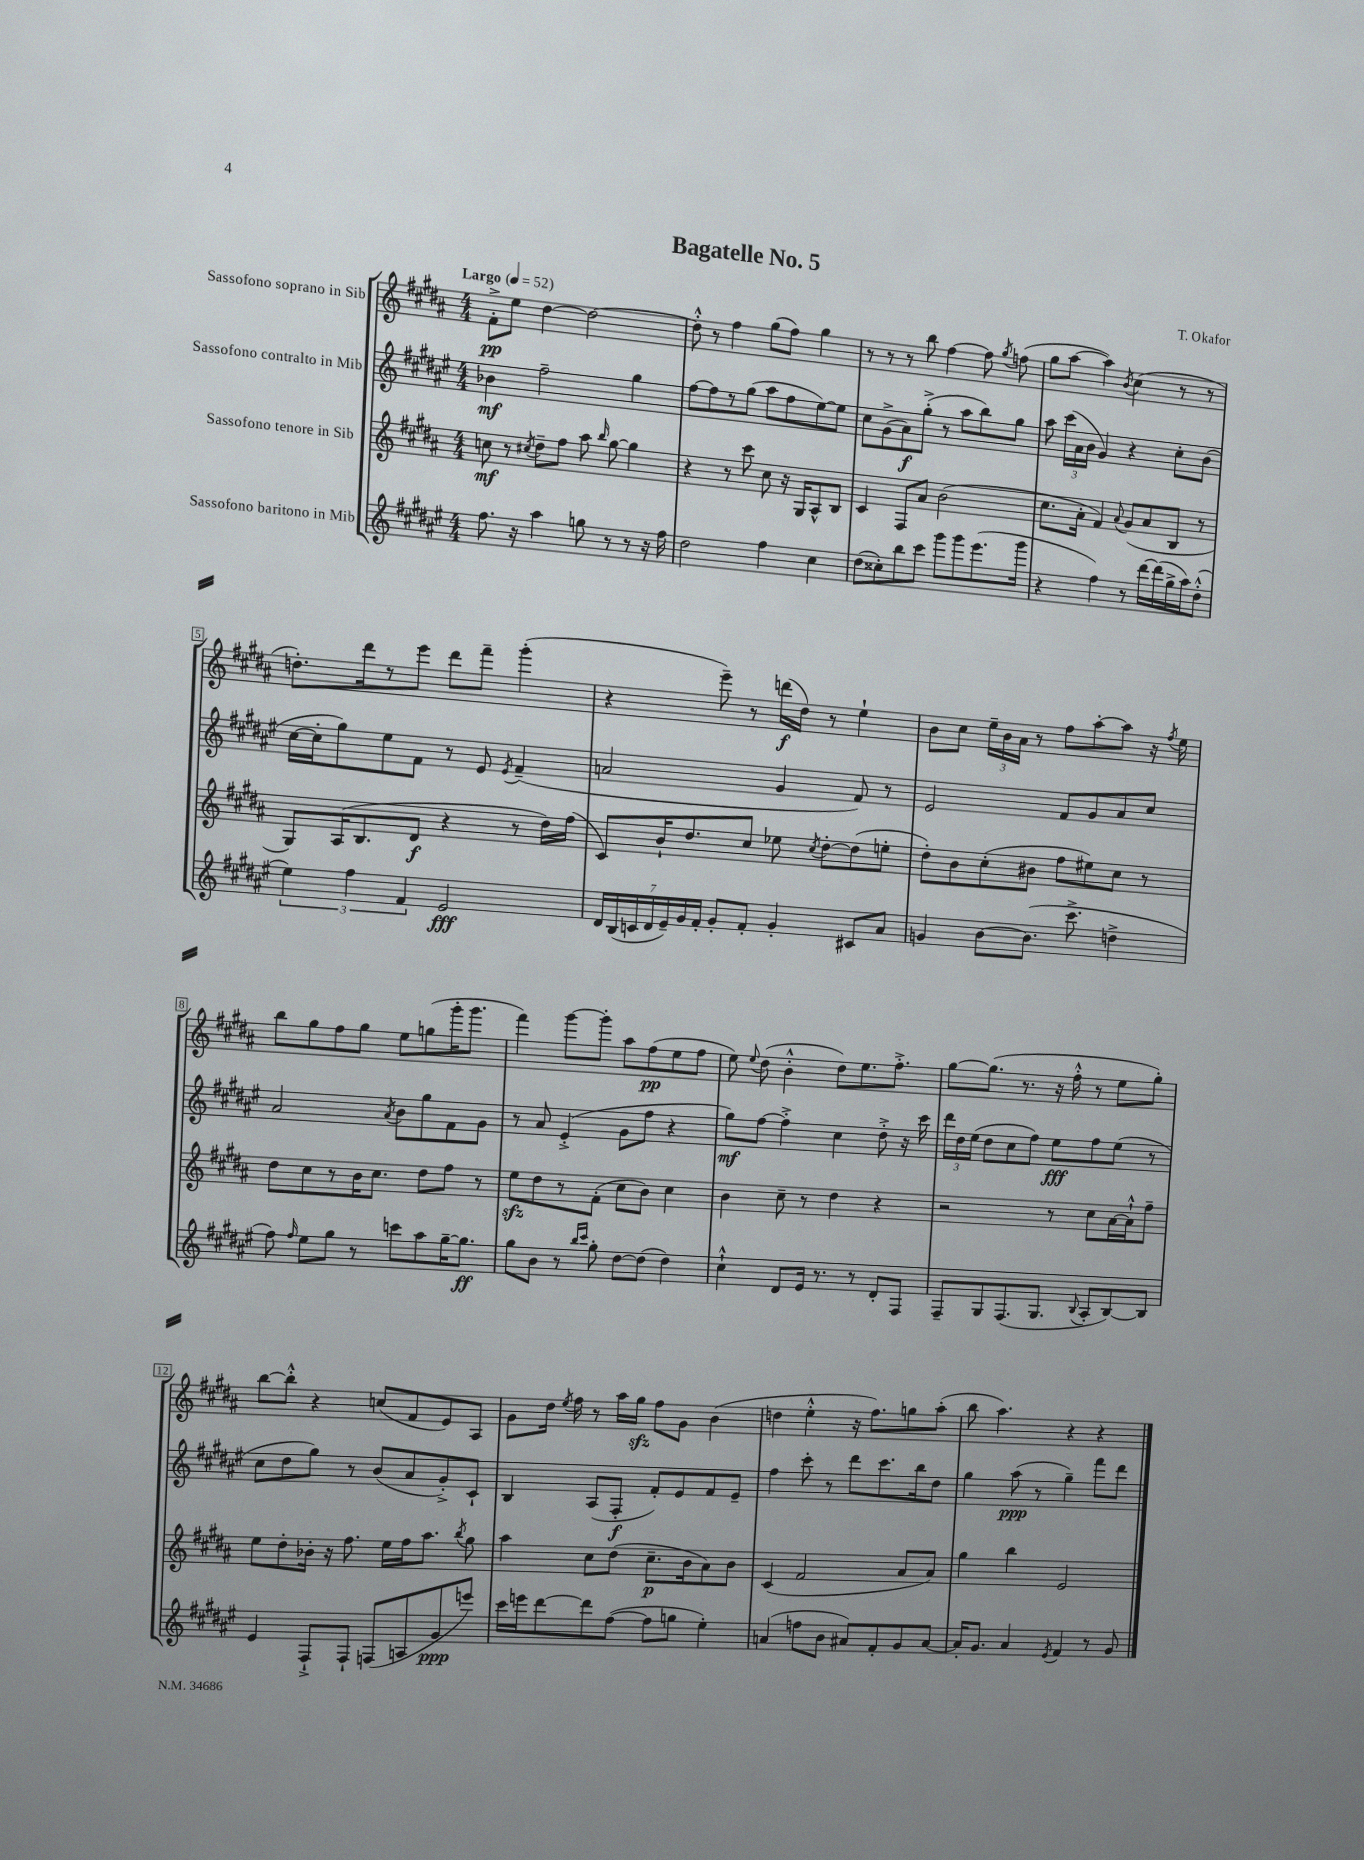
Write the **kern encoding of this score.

**kern	**kern	**kern	**kern
*staff4	*staff3	*staff2	*staff1
*clefG2	*clefG2	*clefG2	*clefG2
*k[f#c#g#d#a#e#]	*k[f#c#g#d#a#]	*k[f#c#g#d#a#e#]	*k[f#c#g#d#a#]
*M4/4	*M4/4	*M4/4	*M4/4
*MM52	*MM52	*MM52	*MM52
8.ff#	8cc	4b-	8f#'^
.	8r	.	8ee
16r	.	.	.
.	8qcc#	.	.
4aa#	8dd#~	2ff#~	[4dd#
.	8ff#	.	.
8gg	8aa#	.	2dd#_
.	16qqbb	.	.
8r	[8gg#	.	.
8r	4gg#]	4gg#	.
16r	.	.	.
16ff#	.	.	.
=	=	=	=
2dd#	4r	[8ff#	8dd#'^^]
.	.	8ff#]	8r
.	8r	8r	4ff#
.	8ccc#	(8gg#	.
4ff#	8cc#	8aa#	(8gg#
.	16r	8ff#	8ff#)
.	16G#	.	.
4cc#	8A#^^	[8ee#)	4gg#
.	8B	8ee#]	.
=	=	=	=
(8dd#	4c#	8cc#	8r
8cc##')	.	(8g#^	8r
8bb	8F#	8a#)	8r
8ccc#	8a#	(8gg#'^	8bb
8ggg#	(2b	8r	[4ff#
8ggg#	.	8aa#	.
(8.eee#	.	8bb)	8ff#]
.	.	.	8qgg#
.	.	8gg#	(8ff
16ggg#	.	.	.
=	=	=	=
4r	8.cc#	8aa#	8gg#
.	.	(24ccc#	[8aa#
.	.	24a#	.
.	16a#'	.	.
.	.	24b	.
4ff#)	4f#)	4g#)	4aa#])
.	8qqa#	.	8qb
8r	(8g#	4r	(4cc#
[16ddd#	8a#	.	.
(16ddd#]	.	.	.
16gg#^	8B	8cc#'	8r
16aa#)	.	.	.
(8dd#'^^	8r	(8b	8r
=	=	=	=
6ee#)	8G#)	[16cc#	8.dd')
.	.	16cc#']	.
.	(16A#	8gg#)	.
6ff#	.	.	.
.	8.B	.	16ddd#
.	.	8ee#	8r
6f#	.	.	.
.	8d#	8f#	8eee
2e#	4r	8r	8ddd#
.	.	8e#	8fff#~
.	.	8qe#	.
.	8r	(4f#~	(4ggg#'
.	16dd#)	.	.
.	(16ff#	.	.
=	=	=	=
28d#	8c#)	2a	4r
(28B	.	.	.
28c	.	.	.
28d#	.	.	.
.	16b`	.	.
28e#~)	.	.	.
28g#	.	.	.
.	8.dd#	.	.
28f#'	.	.	.
8g#'	.	.	8eee~)
8f#'	8cc#	.	8r
4g#'	8ee-	4g#	(16ddd
.	.	.	16dd#)
.	8qcc#	.	.
.	[8dd#'	.	8r
8c#	(8dd#]	8f#)	4ee`
8a#	8ee'	8r	.
=	=	=	=
4g	8dd#')	2e#	8b
.	8b	.	8cc#
[8b	(8cc#'	.	24ee~
.	.	.	24b
.	.	.	24a#
(8.b]	8b#	.	8r
.	8ff#	8f#	8ff#
8.ccc#^	.	.	.
.	8ee#)	8g#	[8aa#'
4dd^	8cc#	8a#	8aa#]
.	8r	8cc#	16r
.	.	.	8qff#
.	.	.	16ee
=	=	=	=
8ff#)	8dd#	2a#	8bb
16qqff#	.	.	.
8ee#	8cc#	.	8gg#
8gg#	8r	.	8ff#
8r	16b	.	8gg#
.	8.cc#	.	.
.	.	8qa#	.
8ccc	.	8b	8ee
8aa#	8dd#	8gg#	(8gg
[16gg#~	8ff#	8f#	16ggg#'
8.gg#]	.	.	8.ggg#
.	8r	8g#	.
=	=	=	=
8gg#	8ee	8r	4fff#)
8b	8dd#	8a#	.
8r	8r	(4e#'^	[8ggg#
16qqbb	.	.	.
16qqccc#	.	.	.
8gg#'	(8f#'	.	8ggg#']
[8dd#	8cc#	8g#	8aa#
(8dd#]	8b)	8ff#	(8ff#
4dd#)	4cc#	4r	8ee
.	.	.	8ff#
=	=	=	=
4cc#`^^	4b	8gg#)	8ee)
.	.	.	8qqee
.	.	[8ff#	(8dd#
8d#	8cc#~	4ff#'^]	4b'^^
16e#	8r	.	.
8.r	.	.	.
.	4dd#	4cc#	8dd#)
8r	.	.	8.ee
8d#'	4r	8dd#'^	.
.	.	.	8.ff#'^
8F#	.	16r	.
.	.	16ccc#	.
=	=	=	=
8F#~	2r	24ddd#	[8gg#
.	.	24dd#	.
.	.	(24ee#	.
8G#	.	8dd#	(8.gg#]
(8.F#	.	8cc#	.
.	.	.	8.r
.	.	8ff#)	.
8.G#	.	.	.
.	8r	8ee#	16r
.	.	.	16ff#'^^
8qqB	.	.	.
8A#'	8cc#	8ff#	8r
[8B)	[16a#	(8ee#	8ee
.	16a#`^^]	.	.
8B]	8ff#~	8r	8gg#')
=	=	=	=
4e#	8ee	8cc#	[8bb
.	8dd#'	8dd#	8bb'^^]
8F#`^	16b-'	8gg#)	4r
.	16r	.	.
8F#`	8.ff#	8r	.
(8F	.	(8b	(8cc
.	16ee	.	.
8A	16ff#	8a#	8f#
.	8.aa#	.	.
8g#	.	8g#'^)	8e)
.	8qbb	.	.
8eee)	8gg#	8c#`	8A#
=	=	=	=
16ccc#	4aa#	4B	8g#
16eee	.	.	.
[8ddd#	.	.	16dd#
.	.	.	8qee
.	.	.	16ff#
8ddd#]	8cc#	(8A#	8r
([8ff#	(8dd#	8F#'	16aa#
.	.	.	16gg#
8ff#]	8.cc#~	8f#')	8ff#
8gg	.	8e#	8g#
.	16b	.	.
4ee#')	8a#)	8f#	(4b
.	8b	8e#~	.
=	=	=	=
(4a	(4c#	4ff#	4dd
8ff	2f#	8ccc#'	4ee'^^
8b	.	8r	.
8a#)	.	8ddd#	16r
.	.	.	8.ff#)
8f#'	.	8.ccc#	.
8g#	8a#	.	8gg
.	.	16bb	.
[8a#	8a#)	8dd#	(8aa#'
=	=	=	=
16a#']	4gg#	4gg#	8bb
8.g#	.	.	.
.	.	.	4.aa#)
4a#	4bb	(8aa#	.
.	.	8r	.
8qe#	.	.	.
4f#	2e	4gg#~)	4r
8r	.	8fff#	4r
8g#	.	8ddd#	.
==	==	==	==
*-	*-	*-	*-
